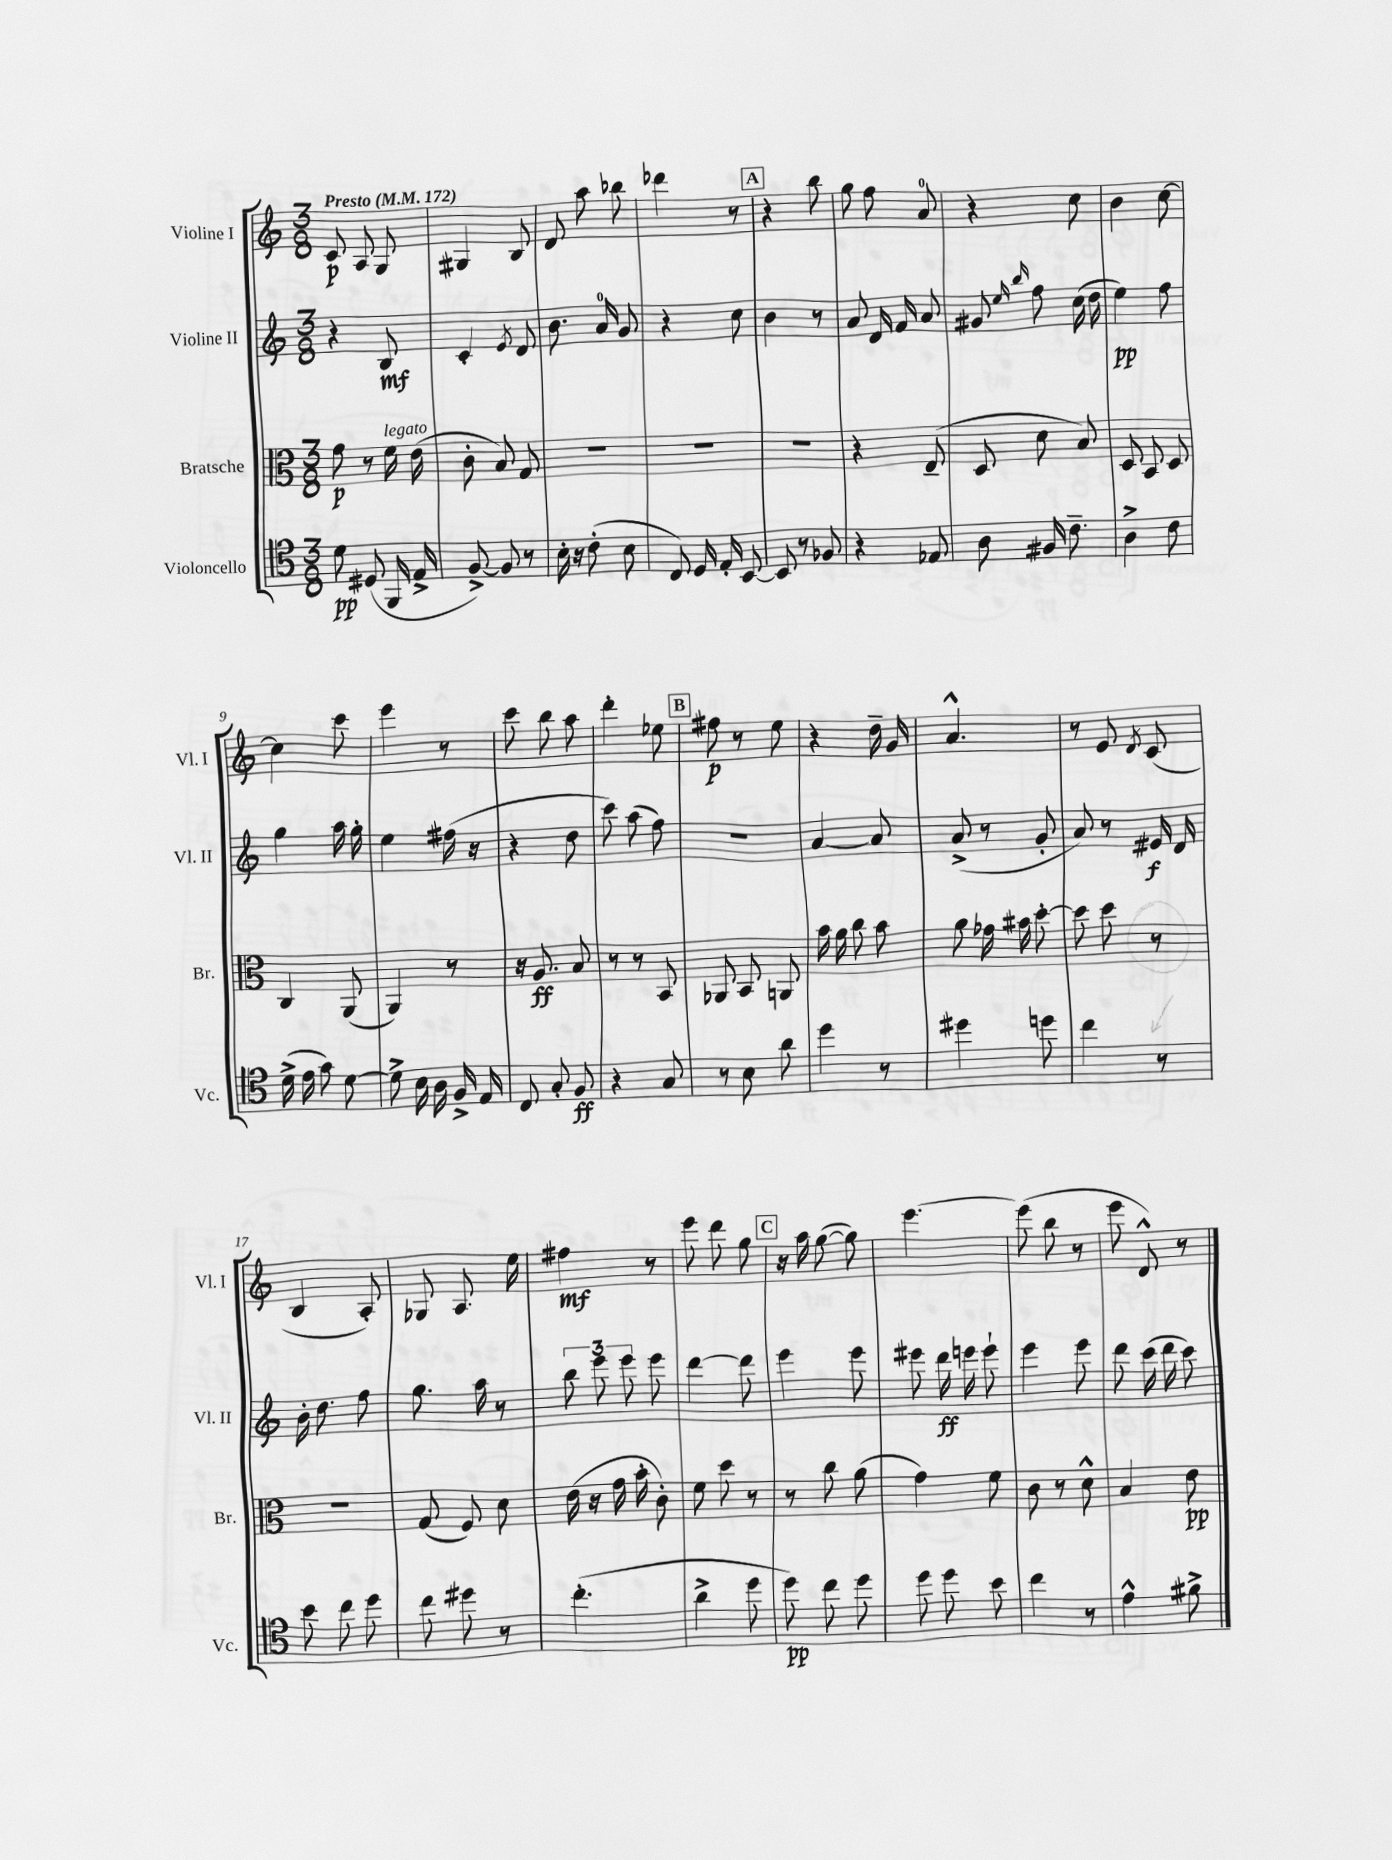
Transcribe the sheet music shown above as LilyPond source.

<<
\new StaffGroup <<
\new Staff = "s0" \with { instrumentName = "Violine I" shortInstrumentName = "Vl. I" } {
    \clef treble \key c \major \numericTimeSignature \time 3/8 \tempo "Presto" 4 = 172
    \autoBeamOff c'8\p a8 g8 |
    gis4 b8 |
    d'8 a''8 bes''8 |
    des'''4 r8 |
    \mark \markup { \box "A" } r4 b''8 |
    g''8 f''8 a'8-0 |
    r4 c''8 |
    b'4 c''8~ |
    c''4 c'''8 |
    e'''4 r8 |
    c'''8 b''8 a''8 |
    d'''4-. ees''8 |
    \mark \markup { \box "B" } fis''8\p r8 e''8 |
    r4 d''16-- g'16 |
    a'4.-^ |
    r8 e'8 \acciaccatura { d'8 } c'8( |
    b4 a8-.) |
    ges8 a8. e''16 |
    fis''4\mf r8 |
    e'''8 d'''8 g''8 |
    \mark \markup { \box "C" } r16 a''16 g''8~( g''8) |
    e'''4.~ |
    e'''8( b''8 r8 |
    e'''8 d'8-^) r8 \bar "|." |
}
\new Staff = "s1" \with { instrumentName = "Violine II" shortInstrumentName = "Vl. II" } {
    \clef treble \key c \major \numericTimeSignature \time 3/8
    \autoBeamOff r4 b8\mf |
    c'4-. \acciaccatura { e'8 } d'8 |
    b'8. a'16-0 g'8 |
    r4 c''8 |
    \mark \markup { \box "A" } b'4 r8 |
    a'8 d'16 f'16 a'8 |
    gis'8 \grace { e''16 b''16 } f''8 c''16( d''16 |
    e''4\pp) f''8 |
    g''4 a''16 g''16-. |
    e''4 fis''16( r16 |
    r4 d''8 |
    c'''8) a''8( f''8) |
    \mark \markup { \box "B" } R4. |
    a'4~ a'8 |
    a'8->( r8 g'8-. |
    a'8) r8 eis'16\f d'16 |
    b'16-. d''8. f''8 |
    g''8. a''16 r8 |
    \tuplet 3/2 { b''8 e'''8 e'''8 } e'''8 |
    d'''4~ d'''8 |
    \mark \markup { \box "C" } e'''4 e'''8 |
    eis'''8 d'''16\ff e'''16 e'''8-! |
    e'''4 e'''8 |
    d'''8 c'''16( d'''16 c'''8) \bar "|." |
}
\new Staff = "s2" \with { instrumentName = "Bratsche" shortInstrumentName = "Br." } {
    \clef alto \key c \major \numericTimeSignature \time 3/8
    \autoBeamOff g'8\p r8 f'16^\markup { \italic "legato" } e'16( |
    c'8-. b8) g8 |
    R4. |
    R4. |
    \mark \markup { \box "A" } R4. |
    r4 e8--( |
    d8 d'8 b8) |
    d8 b,8 d8 |
    c4 a,8( |
    a,4) r8 |
    r16 a8.\ff b8 |
    r8 r8 b,8 |
    \mark \markup { \box "B" } aes,8 b,8 a,8 |
    b'16 a'16 c''8 b'8 |
    a'8 ges'16 bis'16 d''8~-. |
    d''8 d''8 r8 |
    R4. |
    g8( f8) d'8 |
    e'16( r16 g'16 b'16-. c'8-.) |
    f'8 d''8 r8 |
    \mark \markup { \box "C" } r8 c''8 a'8( |
    g'4) f'8 |
    c'8 r8 d'8-^ |
    b4 e'8\pp \bar "|." |
}
\new Staff = "s3" \with { instrumentName = "Violoncello" shortInstrumentName = "Vc." } {
    \clef tenor \key c \major \numericTimeSignature \time 3/8
    \autoBeamOff d'8\pp dis8( f,16 e16-> |
    f8~->) f8 r8 |
    b16-. r16 c'8-.( b8 |
    c8) d16 e16-. b,8~ |
    \mark \markup { \box "A" } b,8 r8 fes8 |
    r4 ees8 |
    a8 fis16 c'8.-- |
    a4-> c'8 |
    d'16->( e'16 g'8) d'8~ |
    d'8-> b16 a16 f16-> e16 |
    c8 g8-. f8\ff |
    r4 g8 |
    \mark \markup { \box "B" } r8 b8 a'8 |
    d''4 r8 |
    dis''4 d''8 |
    c''4 r8 |
    b'8 c''8 d''8 |
    c''8 dis''8 r8 |
    c''4.-.( |
    a'4-> d''8 |
    \mark \markup { \box "C" } d''8\pp) c''8 d''8 |
    d''8 d''8 b'8 |
    c''4 r8 |
    e'4-^ fis'8-> \bar "|." |
}
>>
>>
